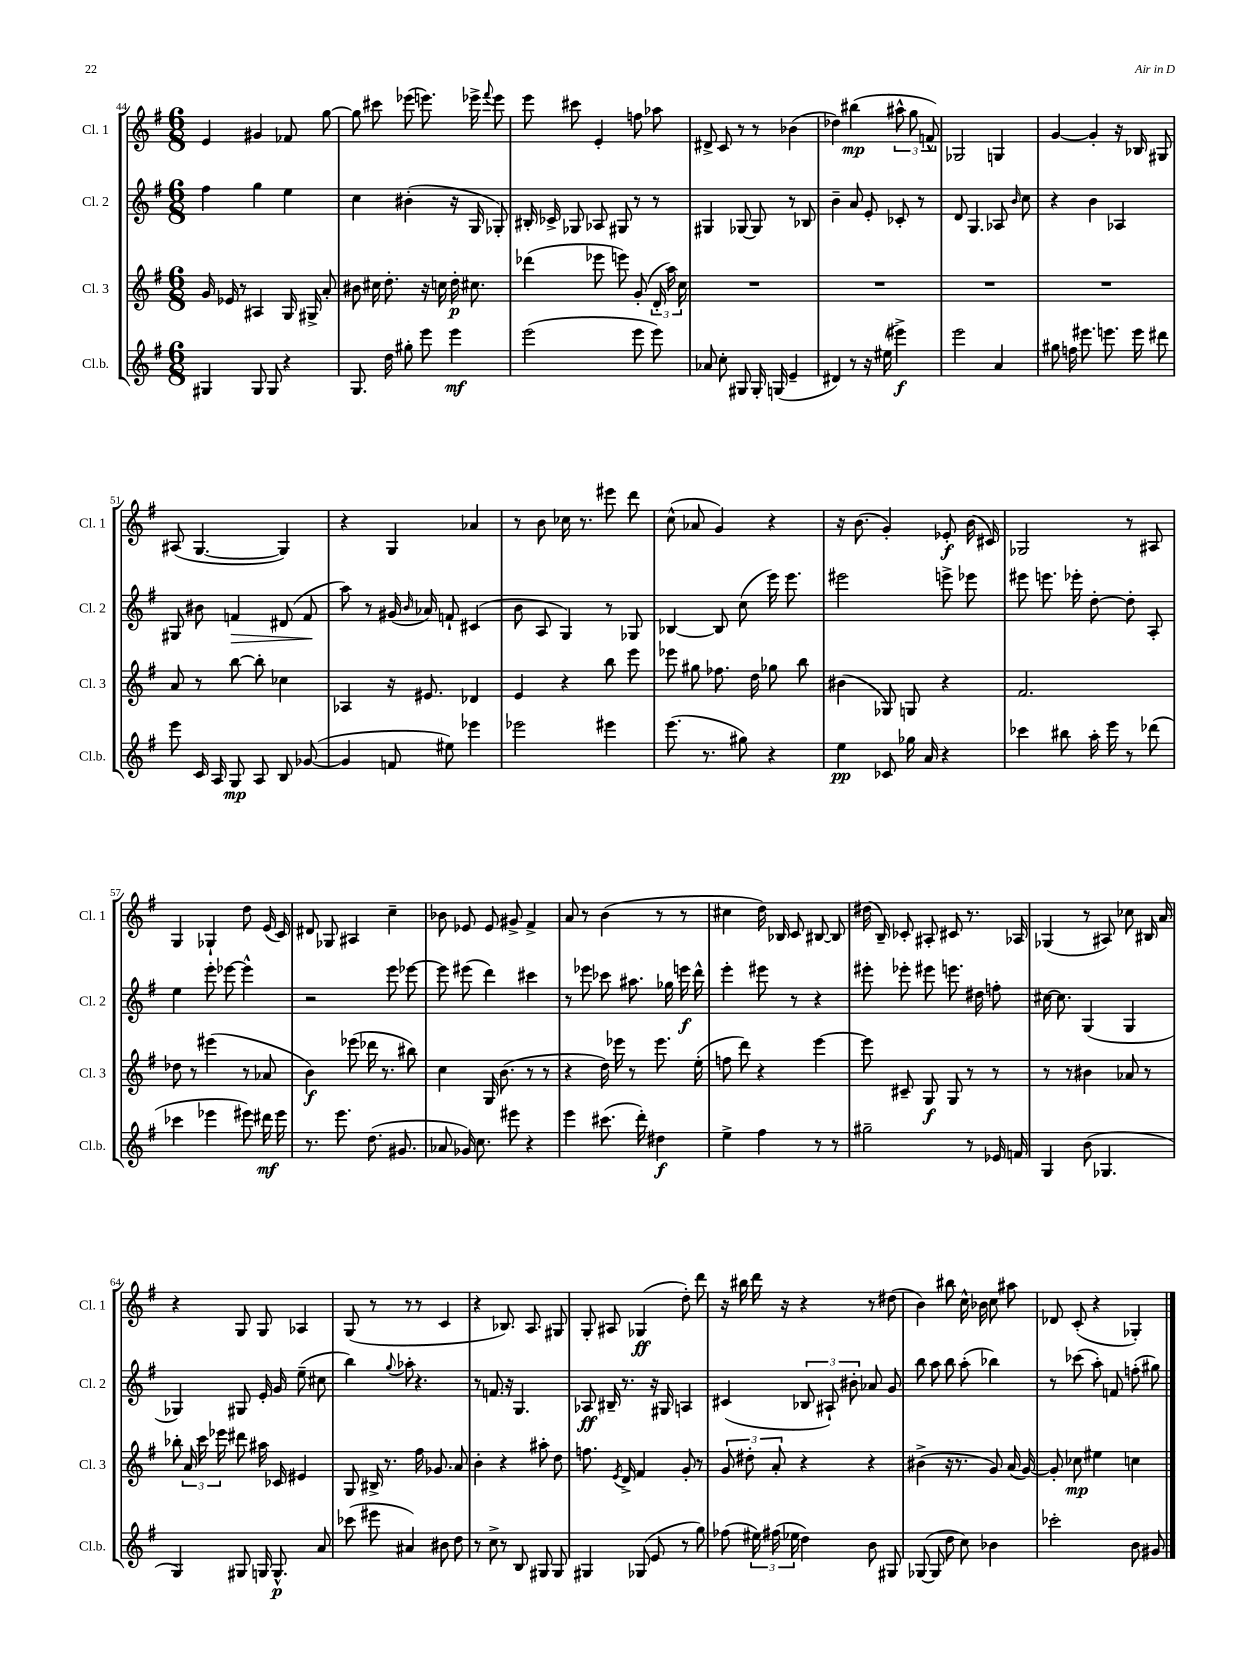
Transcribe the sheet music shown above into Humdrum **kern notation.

**kern	**kern	**kern	**kern
*staff4	*staff3	*staff2	*staff1
*clefG2	*clefG2	*clefG2	*clefG2
*k[f#]	*k[f#]	*k[f#]	*k[f#]
*M6/8	*M6/8	*M6/8	*M6/8
4G#/	16g/	4ff#\	4e/
.	16e-/	.	.
.	8r	.	.
8G#/	4A#/	4gg\	4g#/
8G#/	.	.	.
4r	16G/	4ee\	8f-/
.	16G#^/	.	.
.	8a'/	.	[8gg\
=	=	=	=
8.G/	8b#\	4cc\	8gg\]
.	16cc#\	.	8ccc#\
16dd\	8.dd'\	.	.
8gg#'\	.	(4b#'\	(8eee-\
8eee\	16r	.	8.eee\)
.	16cc\	.	.
4eee\	16dd'\	16r	.
.	8.cc#\	16G/	16eee-^\
.	.	.	8qqfff#/
.	.	8G-'/)	8eee-\
=	=	=	=
(2eee\	(4ddd-\	16B#'/	8eee\
.	.	16c-^/	.
.	.	8G-/	8ccc#\
.	8eee-\	8A-/	4e'/
.	8eee\)	8G#/	.
8eee\	(8g'/	8r	8ff\
8eee\)	24d'/	8r	8aa-\
.	24aa\)	.	.
.	24cc\	.	.
=	=	=	=
8a-/	2.r	4G#/	8d#^/
8cc'\	.	.	8c/
8G#/	.	[8G-/	8r
16G#'/	.	8G-/]	8r
(16G/	.	.	.
4e~/	.	8r	(4b-\
.	.	8B-/	.
=	=	=	=
4d#/)	2.r	4b~\	4dd-\)
8r	.	8a/	(4bb#\
16r	.	8e'/	.
(16ee#\	.	.	.
4eee#^\)	.	8c-'/	12aa#^^\
.	.	.	12gg\
.	.	8r	.
.	.	.	12f^^/)
=	=	=	=
2eee\	2.r	8d/	2G-/
.	.	4.G/	.
4a/	.	8A-/	4G/
.	.	16qqb/	.
.	.	8cc\	.
=	=	=	=
8gg#\	2.r	4r	[4g/
16ff\	.	.	.
8.eee#\	.	.	.
.	.	4b\	4g'/]
8.eee\	.	.	.
.	.	4A-/	16r
16eee\	.	.	16B-/
8ddd#\	.	.	8G#/
=	=	=	=
8eee\	8a/	8G#/	(8A#/
16c/	8r	8b#\	[4.G/
16A/	.	.	.
8G/	[8bb\	4f/	.
8A/	8bb'\]	.	.
8B/	4cc-\	(8d#/	4G/])
([8g-/	.	8f/	.
=	=	=	=
4g-/]	4A-/	8aa\)	4r
.	.	8r	.
8f/	16r	(16g#/	4G/
.	.	16qqb/	.
.	8.e#/	16a-/)	.
8ee#\)	.	8f`/	.
4eee-\	4d-/	(4c#/	4a-/
=	=	=	=
2eee-\	4e/	8b\	8r
.	.	8A/	8b\
.	4r	4G/)	16cc-\
.	.	.	8.r
4eee#\	8bb\	8r	8eee#\
.	8eee\	8G-/	8ddd\
=	=	=	=
(8.eee\	8eee-\	[4B-/	(8cc^^\
.	8gg#\	.	8a-/
8.r	.	.	.
.	8.ff-\	8B-/]	4g/)
8gg#\)	.	(8cc\	.
.	16dd\	.	.
4r	8gg-\	16eee\)	4r
.	.	8.eee\	.
.	8bb\	.	.
=	=	=	=
4ee\	(4b#\	2eee#\	16r
.	.	.	(8.b\
8c-/	8G-/)	.	4g'/)
16gg-\	8G/	.	.
16a/	.	.	.
4r	4r	8eee^\	8e-'/
.	.	8eee-\	(16b\
.	.	.	16c#/)
=	=	=	=
4ccc-\	2.f#/	8eee#\	2G-/
.	.	8.eee\	.
8bb#\	.	.	.
.	.	16eee-'\	.
16aa'\	.	[8dd'\	.
16eee\	.	.	.
8r	.	8dd'\]	8r
(8ddd-\	.	8A'/	8A#/
=	=	=	=
4ccc-\	8dd-\	4ee\	4G/
.	8r	.	.
4eee-\	(4eee#\	8eee'\	4G-`/
.	.	[8eee-\	.
8eee#\)	8r	4eee-^^\]	8dd\
16ddd#\	8a-/	.	(16e/
16eee#\	.	.	16c/)
=	=	=	=
8.r	4b\)	2r	8d#/
.	.	.	8G-/
8.eee\	.	.	.
.	(8eee-\	.	4A#/
(8.dd\	16ddd-\	.	.
.	8.r	.	.
.	.	8eee\	4cc~\
8.g#/	.	.	.
.	8bb#\)	[8eee-\	.
=	=	=	=
8a-/	4cc\	8eee-\]	8b-\
16g-/)	.	(8eee#\	8e-/
8.cc\	.	.	.
.	16G/	4ddd\)	8e-/
.	(8.b\	.	.
8eee#\	.	.	8g#^/
4r	8r	4ccc#\	4f#^/
.	8r	.	.
=	=	=	=
4eee\	4r	8r	8a/
.	.	8eee-\	8r
(8.ccc#\	16dd\)	8ccc-\	(4b\
.	16eee-\	.	.
.	8r	8.aa#\	.
16ddd'\)	.	.	.
4dd#\	8.eee-\	.	8r
.	.	16gg-\	.
.	.	16eee\	8r
.	(16ee'\	16ddd^^\	.
=	=	=	=
4ee^\	8ff\	4eee'\	4cc#\
.	8ddd\)	.	.
4ff#\	4r	8eee#\	16dd\)
.	.	.	16B-/
.	.	8r	8c/
8r	[4eee\	4r	[8B#/
8r	.	.	8B#/]
=	=	=	=
2gg#~\	8eee\]	8eee#'\	(16dd#\
.	.	.	16B~/)
.	8c#~/	8eee-'\	8c-'/
.	8G/	8eee#\	8A#'/
.	8G/	8.eee\	8c#/
8r	8r	.	8.r
.	.	16dd#\	.
16e-/	8r	8ff'\	.
16f/	.	.	16A-/
=	=	=	=
4G/	8r	[16cc#\	(4G-/
.	.	8.cc#\]	.
.	8r	.	.
(8b\	4b#\	(4G/	8r
4.G-/	.	.	8A#/)
.	8a-/	4G/	8cc-\
.	8r	.	16B#/
.	.	.	16a/
=	=	=	=
4G/)	8bb-'\	4G-/)	4r
.	24a/	.	.
.	24ccc\	.	.
.	24eee-\	.	.
8G#/	8ddd#\	8G#/	8G/
16G/	16aa#\	16e'/	8G/
8.G^^/	16c-/	16g/	.
.	4e#/	(8ee~\	4A-/
8a/	.	8cc#\	.
=	=	=	=
(8ccc-\	8G/	4bb\)	(8G/
8eee#\	16B#^/	.	8r
.	8.r	.	.
.	.	8qqgg/	.
4a#/)	.	8aa-'\	8r
.	16ff#\	4.r	8r
.	8.g-/	.	.
8b#\	.	.	4c/
8dd\	8a/	.	.
=	=	=	=
8r	4b'\	8r	4r
8cc^\	.	8.f/	.
8r	4r	.	8.B-/)
.	.	16r	.
8B/	.	4.G/	.
.	.	.	8.A/
8G#/	8aa#'\	.	.
8G#/	8dd\	.	8G#/
=	=	=	=
4G#/	8.ff\	8A-/	8G'/
.	.	16B#~/	8A#/
.	8qe/	.	.
.	16d^/	8.r	.
(8G-/	4f#/	.	(4G-/
8e/	.	16r	.
.	.	16G#/	.
8r	8g'/	4A/	8dd'\)
8gg\)	8r	.	8ddd\
=	=	=	=
(8ff-\	12g/	(4c#/	16r
.	.	.	16bb#\
.	12dd#'\	.	.
24ee#\)	.	.	16ddd\
(24ff#\	12a'/	.	.
.	.	.	16r
24ee-\	.	.	.
4dd\)	4r	12B-/	4r
.	.	12A#`/)	.
.	.	12b#'\	.
8b\	4r	8a-/	8r
8G#/	.	8g/	(8dd#\
=	=	=	=
([8G-/	(4b#^\	8bb\	4b\)
8G-/]	.	8aa\	.
8dd\	16r	8bb\	8bb#\
.	8.r	.	.
8cc\)	.	(8aa'\	16cc^^\
.	.	.	16b-\
4b-\	8g/)	4bb-\)	8cc\
.	(16a/	.	8aa#\
.	[16g/)	.	.
=	=	=	=
2ccc-'\	8g'/]	8r	8d-/
.	8cc-\	(8ccc-\	(8c'/
.	4ee#\	8aa'\)	4r
.	.	8f/	.
8b\	4cc\	(8ff'\	4G-'/)
8g#/	.	8gg#\)	.
==	==	==	==
*-	*-	*-	*-
